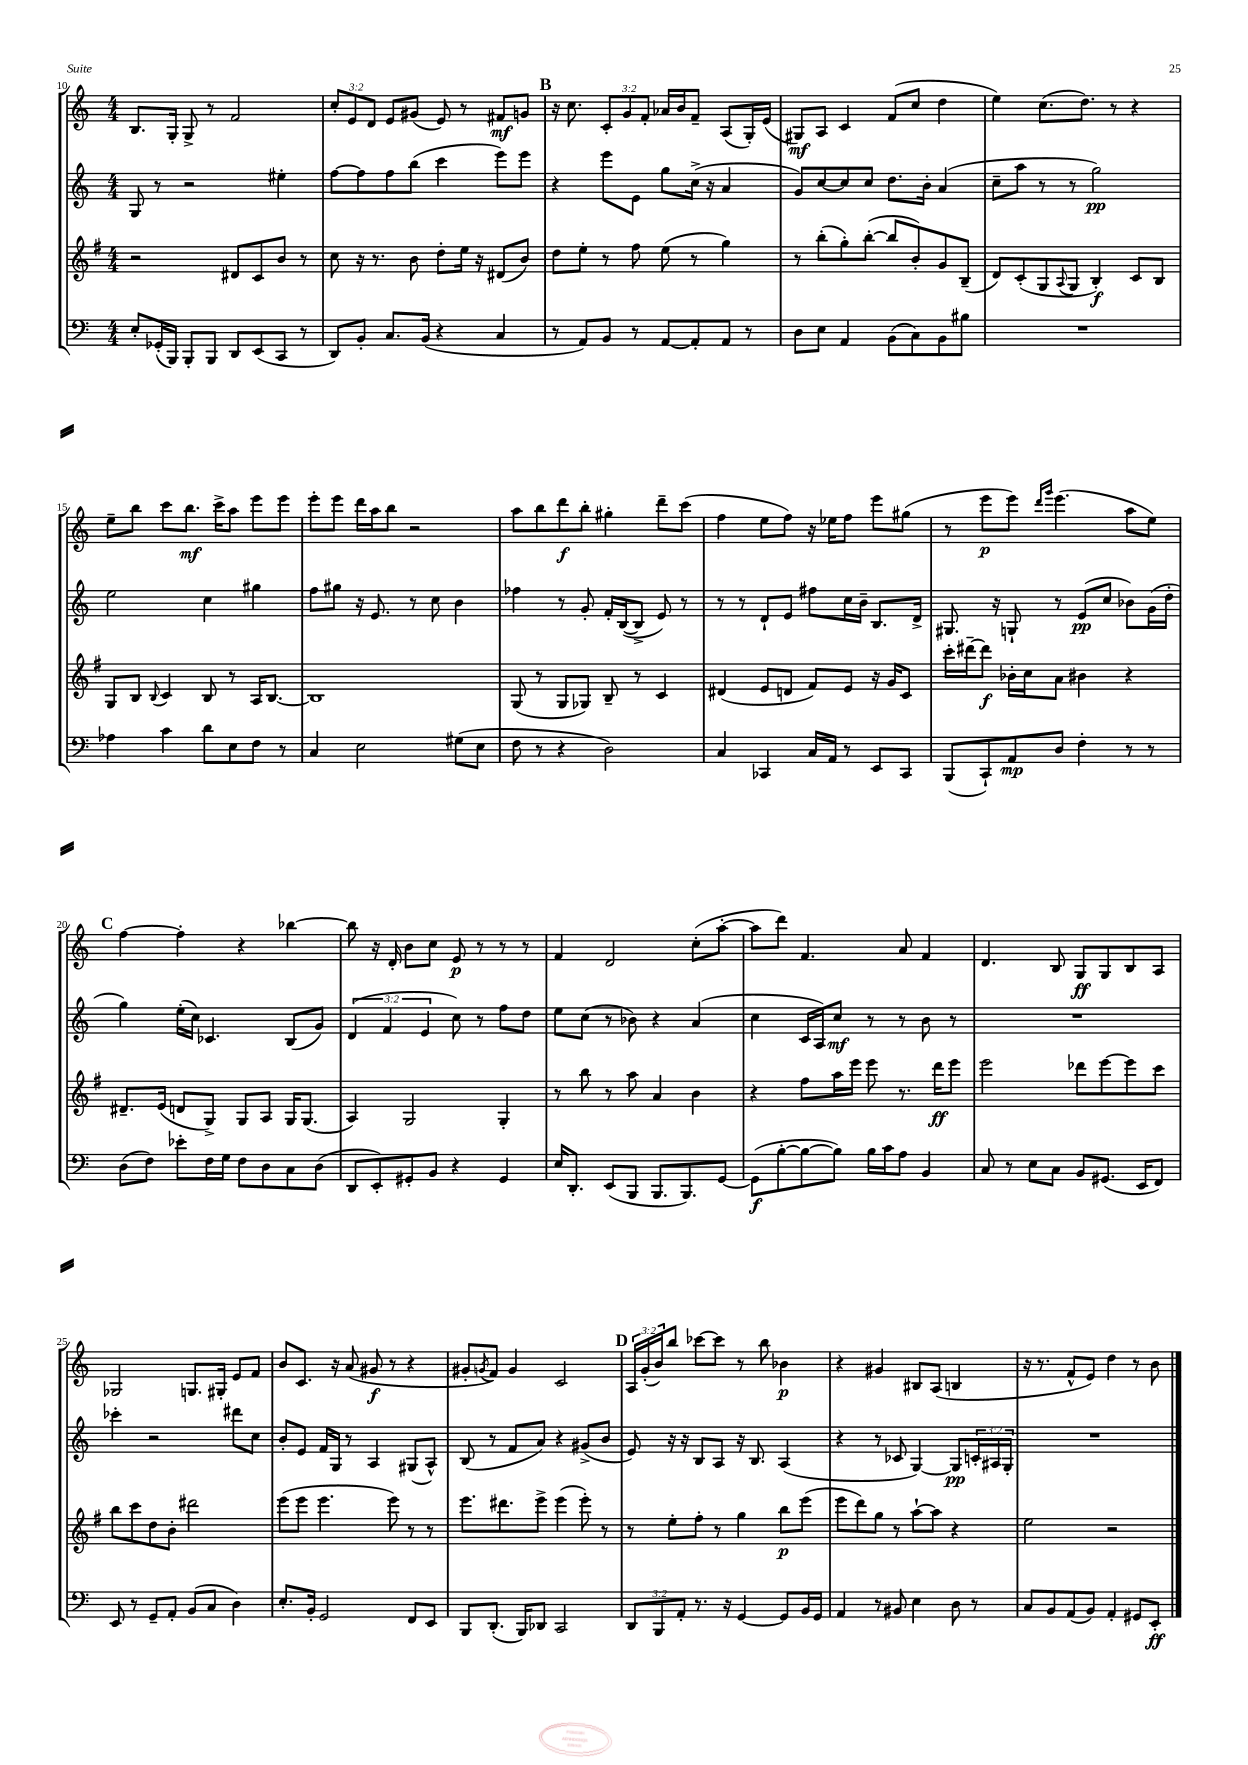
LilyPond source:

<<
\new StaffGroup <<
\new Staff = "s0" {
    \clef treble \key c \major \numericTimeSignature \time 4/4 \override Staff.TupletNumber.text = #tuplet-number::calc-fraction-text
    b8. g16-. g8-> r8 f'2 |
    \tuplet 3/2 { c''8-. e'8 d'8 } e'8 gis'8( e'8) r8 fis'8\mf g'8 |
    \mark \markup { \bold "B" } r16 c''8. \tuplet 3/2 { c'8-. g'8 f'8-. } aes'16 b'16 f'8-- a8( g16-.) e'16( |
    gis8\mf) a8 c'4 f'8( c''8 d''4 |
    e''4) c''8.( d''8.) r8 r4 |
    e''8-- b''8 c'''8 b''8.\mf c'''16-> a''8 e'''8 e'''8 |
    e'''8-. e'''8 d'''16 a''16 b''8 r2 |
    a''8 b''8 d'''8\f b''8-. gis''4-. d'''8-- c'''8( |
    f''4 e''8 f''8) r16 ees''16 f''8 e'''8 gis''8( |
    r8 e'''8\p e'''8) \grace { d'''16 g'''16 } e'''4.( a''8 e''8) |
    \mark \markup { \bold "C" } f''4~ f''4-. r4 bes''4~ |
    bes''8 r16 d'16-. b'8 c''8 e'8\p r8 r8 r8 |
    f'4 d'2 c''8-.( a''8~-. |
    a''8 d'''8) f'4. a'8 f'4 |
    d'4. b8 g8\ff g8 b8 a8 |
    ges2 g8. gis16-. e'8 f'8 |
    b'8 c'8. r16 a'8( gis'8\f r8 r4 |
    gis'8-. \acciaccatura { g'8 } f'8) g'4 c'2 |
    \mark \markup { \bold "D" } \tuplet 3/2 { a16 g'16-.( b'16) } b''8 ces'''8~ ces'''8 r8 b''8 bes'4\p |
    r4 gis'4 bis8 a8( b4 |
    r16 r8. f'8-^ e'8) d''4 r8 b'8 \bar "|." |
}
\new Staff = "s1" {
    \clef treble \key c \major \numericTimeSignature \time 4/4 \override Staff.TupletNumber.text = #tuplet-number::calc-fraction-text
    g8 r8 r2 eis''4-. |
    f''8~ f''8 f''8 b''8( c'''4 e'''8) e'''8 |
    \mark \markup { \bold "B" } r4 e'''8 e'8 g''8 c''16->( r16 a'4 |
    g'8) c''8~ c''8 c''8 d''8. b'16-. a'4( |
    c''8-- a''8 r8 r8 g''2\pp) |
    e''2 c''4 gis''4 |
    f''8 gis''8 r16 e'8. r8 c''8 b'4 |
    fes''4 r8 g'8-. f'16-. b16~( b8-> e'8) r8 |
    r8 r8 d'8-! e'8 fis''8 c''16 b'16-- b8. d'16-> |
    gis8. r16 g8-! r8 e'8\pp( c''8 bes'8) g'16( d''16-. |
    \mark \markup { \bold "C" } g''4) e''16-.( c''16) ces'4. b8( g'8) |
    \tuplet 3/2 { d'4( f'4 e'4 } c''8) r8 f''8 d''8 |
    e''8 c''8( r8 bes'8) r4 a'4( |
    c''4 c'16 a16) c''8\mf r8 r8 b'8 r8 |
    R1 |
    ces'''4-. r2 dis'''8 c''8 |
    b'8-. e'8 f'16 g16 r8 a4 gis8( a8-^) |
    b8( r8 f'8 a'8) r4 gis'8->( b'8 |
    \mark \markup { \bold "D" } e'8) r16 r16 b8 a8 r16 b8. a4( |
    r4 r8 ces'8 g4~) g8\pp \tuplet 3/2 { c'16-. ais16 g16-. } |
    R1 \bar "|." |
}
\new Staff = "s2" {
    \clef treble \key g \major \numericTimeSignature \time 4/4
    r2 dis'8 c'8 b'8 r8 |
    c''8 r16 r8. b'8 d''8-. e''16 r16 dis'8( b'8) |
    \mark \markup { \bold "B" } d''8 e''8-. r8 fis''8 e''8( r8 g''4) |
    r8 b''8-.( g''8-.) b''8~-.( b''8 b'8-.) g'8 b8--( |
    d'8) c'8-.( g8 \appoggiatura { a8 } g8 b4-.\f) c'8 b8 |
    g8 b8 \appoggiatura { b8 } c'4 b8 r8 a16 b8.~ |
    b1 |
    g8( r8 g8 ges8) b8-- r8 c'4 |
    dis'4( e'8 d'8 fis'8) e'8 r16 g'16 c'8 |
    c'''16-. dis'''16~-- dis'''8\f bes'16-. c''16 a'8 bis'4 r4 |
    \mark \markup { \bold "C" } dis'8.-- e'16( d'8 g8->) g8 a8 g16 g8.( |
    a4) g2 g4-. |
    r8 b''8 r8 a''8 a'4 b'4 |
    r4 fis''8 a''16 e'''16 e'''8 r8. d'''16\ff e'''8 |
    e'''2 des'''8 e'''8~ e'''8 c'''8 |
    b''8 c'''8 d''8 b'8-. dis'''2 |
    e'''8( e'''8 e'''4. e'''8) r8 r8 |
    e'''8. dis'''8. e'''8-> e'''4( e'''8-.) r8 |
    \mark \markup { \bold "D" } r8 e''8-. fis''8-. r8 g''4 b''8\p e'''8( |
    e'''8 d'''8) g''8 r8 a''8~-! a''8 r4 |
    e''2 r2 \bar "|." |
}
\new Staff = "s3" {
    \clef bass \key c \major \numericTimeSignature \time 4/4 \override Staff.TupletNumber.text = #tuplet-number::calc-fraction-text
    e8-. ges,16-.( b,,16) b,,8-. b,,8 d,8 e,8( c,8 r8 |
    d,8) b,8-. c8. b,16( r4 c4 |
    \mark \markup { \bold "B" } r8 a,8) b,8 r8 a,8~ a,8-. a,8 r8 |
    d8 e8 a,4 b,8( c8) b,8 bis8 |
    R1 |
    aes4 c'4 d'8 e8 f8 r8 |
    c4 e2 gis8( e8 |
    f8 r8 r4 d2) |
    c4 ces,4 c16 a,16 r8 e,8 ces,8 |
    b,,8( c,8-!) a,8\mp d8 f4-. r8 r8 |
    \mark \markup { \bold "C" } d8( f8) ees'8-. f16 g16 f8 d8 c8 d8( |
    d,8 e,8-.) gis,8-. b,8 r4 gis,4 |
    e16 d,8.-. e,8( b,,8 b,,8. b,,8.) g,8~ |
    g,8\f( b8~-. b8~ b8) b16 c'16 a8 b,4 |
    c8 r8 e8 c8 b,8 gis,8.( e,16 f,8) |
    e,8 r8 g,8-- a,8-. b,8( c8 d4) |
    e8.-. b,16-. g,2 f,8 e,8 |
    b,,8 d,8.-.( b,,16) des,8 c,2 |
    \mark \markup { \bold "D" } \tuplet 3/2 { d,8 b,,8 a,8-. } r8. r16 g,4~ g,8 b,16 g,16 |
    a,4 r8 bis,8 e4 d8 r8 |
    c8 b,8 a,8( b,8) a,4-. gis,8 e,8-.\ff \bar "|." |
}
>>
>>
\layout { \context { \Score currentBarNumber = #10 } }
